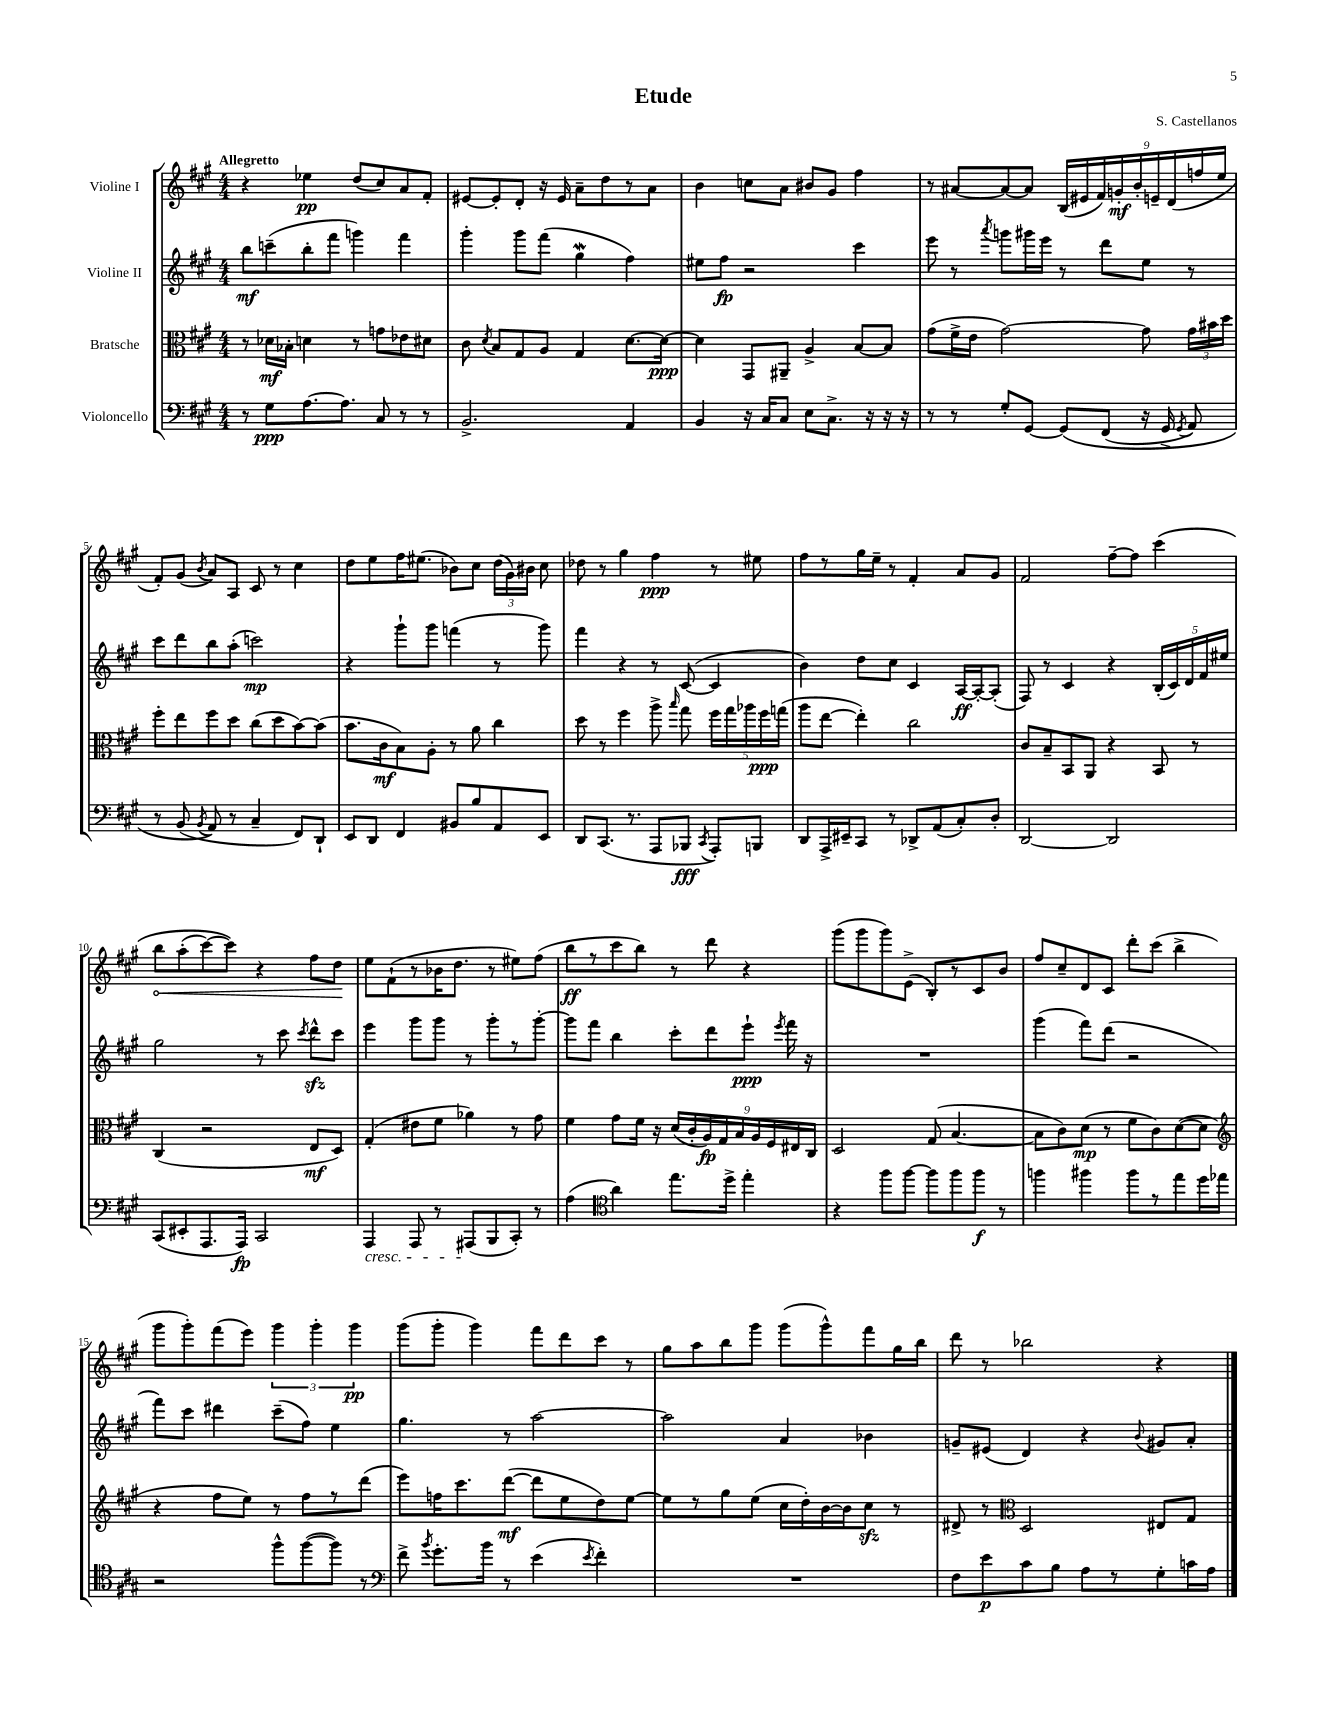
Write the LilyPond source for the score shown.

\header { title = "Etude" composer = "S. Castellanos" }
<<
\new StaffGroup <<
\new Staff = "s0" \with { instrumentName = "Violine I" } {
    \clef treble \key a \major \numericTimeSignature \time 4/4 \tempo "Allegretto"
    \autoBeamOff r4 ees''4\pp d''8[( cis''8) a'8 fis'8]-. |
    eis'8[~ eis'8-. d'8]-. r16 eis'16 a'8[-- d''8 r8 a'8] |
    b'4 c''8[ a'8] bis'8[ gis'8] fis''4 |
    r8 ais'8[~ ais'8~ ais'8] \tuplet 9/8 { b16[( eis'16 fis'16) g'16-.\mf b'16-. e'16-- d'16( f''16 e''16] } |
    fis'8[-.) gis'8]( \acciaccatura { b'8 } a'8[) a8] cis'8 r8 cis''4 |
    d''8[ e''8 fis''16 eis''8.]( bes'8[) cis''8] \tuplet 3/2 { d''16[( gis'16) bis'16] } cis''8 |
    des''8 r8 gis''4 fis''4\ppp r8 eis''8 |
    fis''8[ r8 gis''16 e''16]-- r8 fis'4-. a'8[ gis'8] |
    fis'2 fis''8[~-- fis''8] cis'''4\( |
    \once \override Hairpin.circled-tip = ##t b''8[\< a''8-.( cis'''8~) cis'''8]\) r4 fis''8[ d''8]\! |
    e''8[ fis'8-!( r8 bes'16 d''8.] r8 eis''8[) fis''8]( |
    b''8[\ff r8 cis'''8 b''8]) r8 d'''8 r4 |
    gis'''8[( gis'''8 gis'''8) e'8]->( b8[-.) r8 cis'8 b'8] |
    fis''8[ cis''8-- d'8 cis'8] d'''8[-. cis'''8]( b''4-> |
    gis'''8[ gis'''8-.) fis'''8( e'''8]) \tuplet 3/2 { gis'''4 gis'''4-. gis'''4\pp } |
    gis'''8[( gis'''8]-. gis'''4) fis'''8[ d'''8 cis'''8] r8 |
    gis''8[ a''8 b''8 gis'''8] gis'''8[( gis'''8-^) fis'''8 gis''16 b''16] |
    d'''8 r8 bes''2 r4 \bar "|." |
}
\new Staff = "s1" \with { instrumentName = "Violine II" } {
    \clef treble \key a \major \numericTimeSignature \time 4/4
    \autoBeamOff b''8[\mf c'''8--( b''8-. fis'''8] g'''4) fis'''4 |
    gis'''4-. gis'''8[ fis'''8]( gis''4\mordent fis''4) |
    eis''8[ fis''8]\fp r2 cis'''4 |
    e'''8 r8 \acciaccatura { a'''8 } g'''8[ gis'''16 e'''16] r8 d'''8[ e''8] r8 |
    cis'''8[ d'''8 b''8 a''8]-.( c'''2\mp) |
    r4 gis'''8[-! gis'''8] f'''4( r8 gis'''8) |
    fis'''4 r4 r8 cis'8~( cis'4 |
    b'4) d''8[ cis''8] cis'4 a16[~\ff a16~-. a8]-.( |
    fis8) r8 cis'4 r4 \tuplet 5/4 { b16[-.( cis'16) d'16 fis'16 eis''16] } |
    gis''2 r8 cis'''8 \acciaccatura { cis'''8 } d'''8[-^\sfz cis'''8] |
    e'''4 gis'''8[ gis'''8] r8 gis'''8[-. r8 gis'''8]~-. |
    gis'''8[ fis'''8] b''4 cis'''8[-. d'''8 e'''8]-!\ppp \acciaccatura { e'''8 } fis'''16 r16 |
    R1 |
    gis'''4( fis'''8[) d'''8]( r2 |
    fis'''8[) cis'''8] dis'''4 cis'''8[--( fis''8]) e''4 |
    gis''4. r8 a''2~ |
    a''2 a'4 bes'4 |
    g'8[-- eis'8]( d'4) r4 \appoggiatura { b'8 } gis'8[ a'8]-. \bar "|." |
}
\new Staff = "s2" \with { instrumentName = "Bratsche" } {
    \clef alto \key a \major \numericTimeSignature \time 4/4
    \autoBeamOff r8 des'16[\mf bes16]-. d'4 r8 g'8[ ees'8 dis'8] |
    cis'8 \acciaccatura { d'8 } b8[ gis8 a8] gis4 d'8.[~ d'16]~\ppp |
    d'4 gis,8[ ais,8]-- a4-> b8[~ b8] |
    gis'8[( fis'16-> e'16] gis'2~) gis'8 \tuplet 3/2 { gis'16[ bis'16 d''16] } |
    fis''8[-. e''8 fis''8 d''8] cis''8[( d''8 b'8~) b'8]( |
    b'8.[ cis'16\mf b8) a8]-. r8 a'8 cis''4 |
    d''8 r8 fis''4 a''8-> \grace { b''16 } gis''8 \tuplet 5/4 { fis''16[ gis''16 aes''16 fis''16\ppp g''16]( } |
    a''8[ e''8]~ e''4-.) cis''2 |
    cis'8[ b8-- b,8 a,8] r4 b,8 r8 |
    cis4( r2 e8[\mf d8]) |
    gis4-.( eis'8[ fis'8] aes'4) r8 gis'8 |
    fis'4 gis'8[ fis'16] r16 \tuplet 9/8 { d'16[( cis'16-. a16\fp) gis16 b16 a16 fis16 eis16 cis16] } |
    d2 gis8( b4.~ |
    b8[ cis'8) d'8]\mp( r8 fis'8[ cis'8) d'8~( d'8] |
    \clef treble r4 fis''8[ e''8]) r8 fis''8[ r8 d'''8]( |
    e'''8[) f''16 cis'''8. d'''8]~\mf( d'''8[ e''8 d''8) e''8]~ |
    e''8[ r8 gis''8 e''8]( cis''16[ d''16-.) b'16~ b'16 cis''8]\sfz r8 |
    dis'8-> r8 \clef alto d2 eis8[ gis8] \bar "|." |
}
\new Staff = "s3" \with { instrumentName = "Violoncello" } {
    \clef bass \key a \major \numericTimeSignature \time 4/4
    \autoBeamOff r8 gis8[\ppp a8.~ a8.] cis8 r8 r8 |
    b,2.-> a,4 |
    b,4 r16 cis16[ cis8] e8[ cis8.]-> r16 r16 r16 |
    r8 r8 gis8[-. gis,8]~ gis,8[\( fis,8]( r16 gis,16-> \acciaccatura { gis,8 } a,8) |
    r8 b,8( \acciaccatura { b,8 } a,8\) r8 cis4-- fis,8[) d,8]-! |
    e,8[ d,8] fis,4 bis,8[ b8 a,8 e,8] |
    d,8[ cis,8.]( r8. a,,8[ bes,,8]\fff \acciaccatura { cis,8 } a,,8[-.) b,,8] |
    d,8[ a,,16-> eis,16-- cis,8] r8 des,8[-> a,8( cis8-.) d8]-. |
    d,2~ d,2 |
    cis,8[( eis,8-. a,,8. a,,16]\fp) cis,2 |
    a,,4\cresc a,,8 r8 ais,,8[\!( b,,8 cis,8]-.) r8 |
    a4( \clef tenor a'4) e''8.[ d''16]-> e''4-. |
    r4 fis''8[ fis''8]~ fis''8[ fis''8 fis''8]\f r8 |
    f''4 fis''4 fis''8[ r8 e''8 d''16 ees''16] |
    r2 fis''8[-^ fis''8~( fis''8]) r8 |
    \clef bass fis'8-> \acciaccatura { b'8 } gis'8.[-. b'16] r8 e'4( \acciaccatura { e'8 } fis'4-.) |
    R1 |
    fis8[ e'8\p cis'8 b8] a8[ r8 gis8-. c'16 a16] \bar "|." |
}
>>
>>
